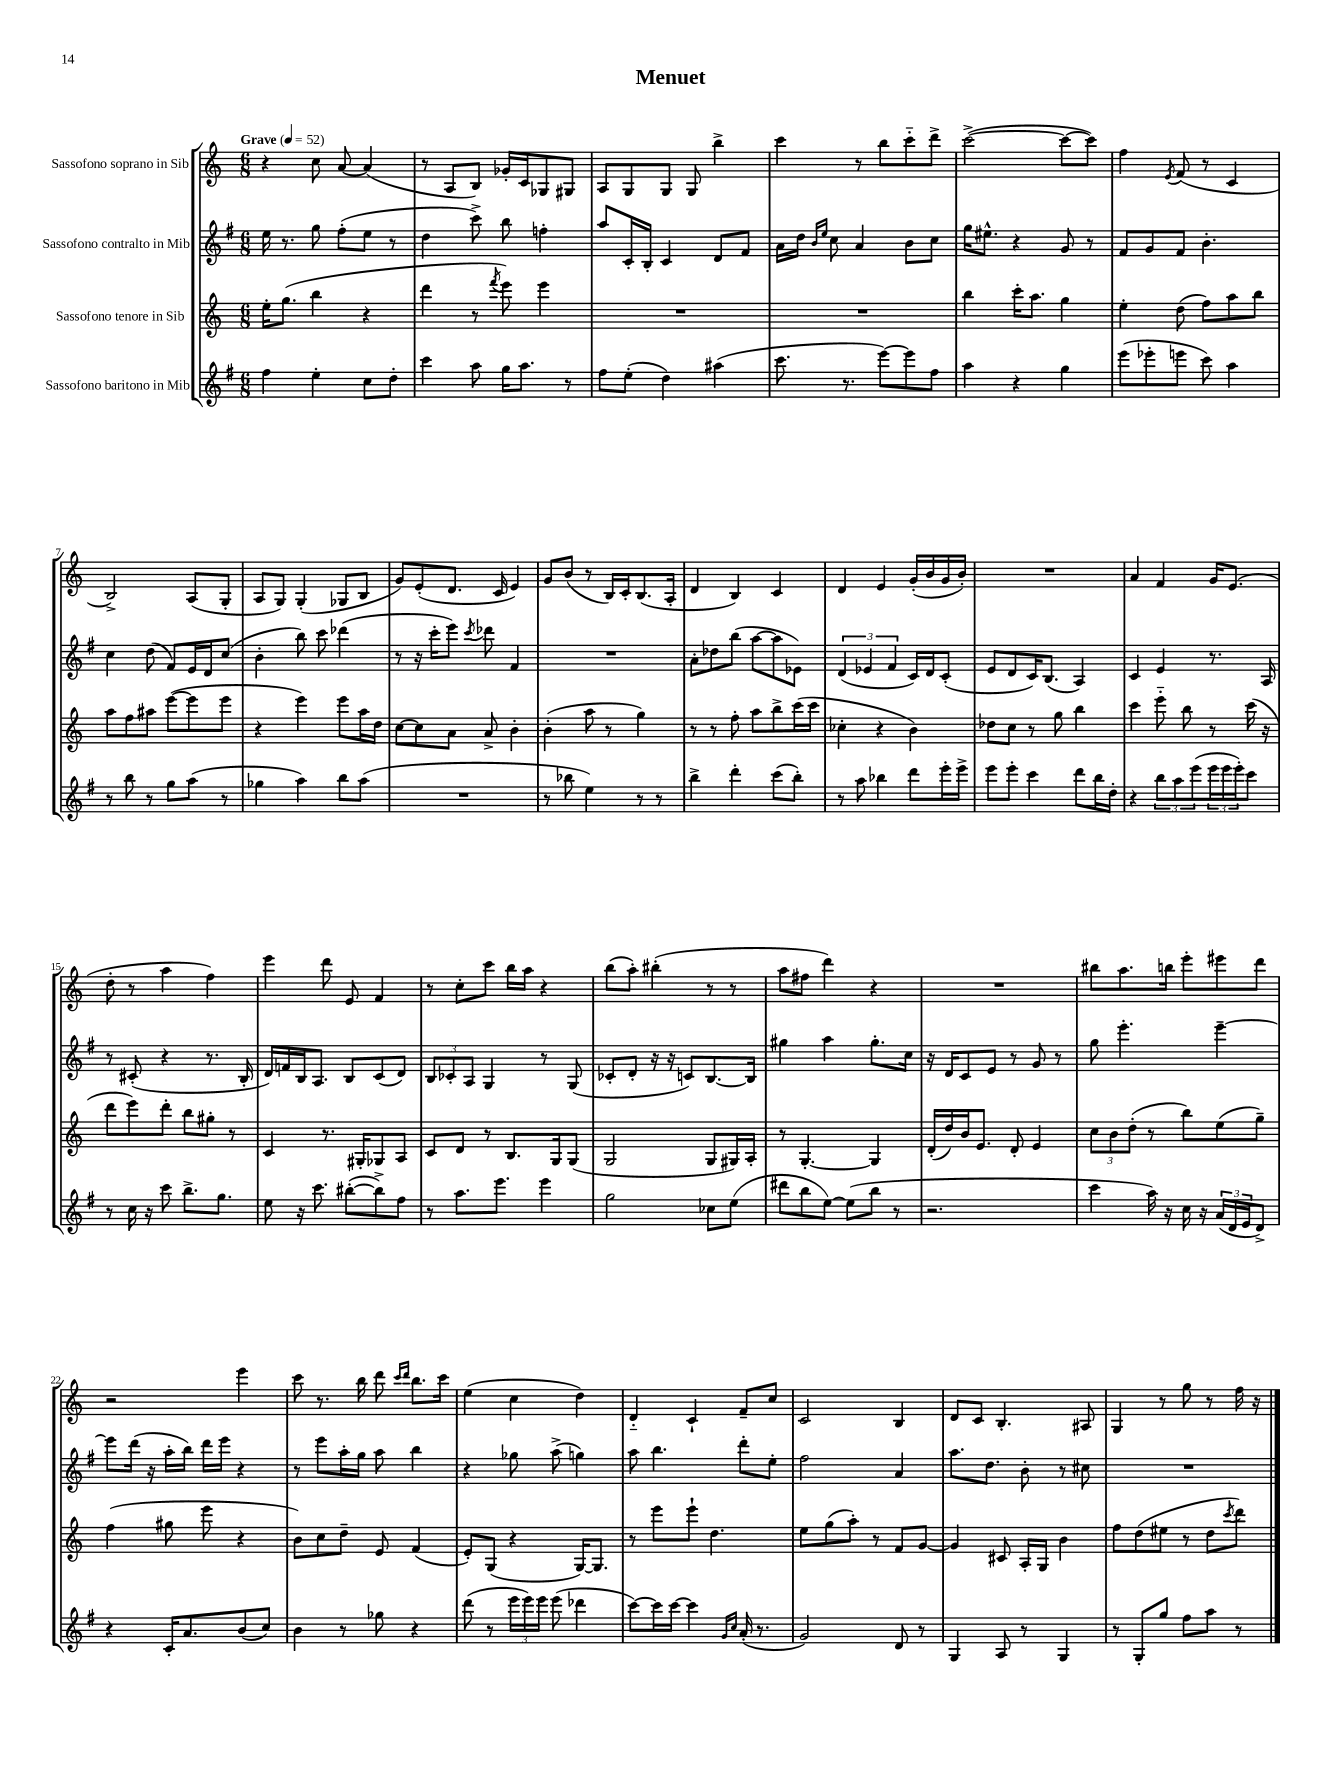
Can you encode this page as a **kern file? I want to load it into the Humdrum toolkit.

**kern	**kern	**kern	**kern
*part4	*part3	*part2	*part1
*staff4	*staff3	*staff2	*staff1
*I"Sassofono baritono in Mib	*I"Sassofono tenore in Sib	*I"Sassofono contralto in Mib	*I"Sassofono soprano in Sib
*clefG2	*clefG2	*clefG2	*clefG2
*k[f#]	*k[]	*k[f#]	*k[]
*M6/8	*M6/8	*M6/8	*M6/8
*MM52	*MM52	*MM52	*MM52
=1	=1	=1	=1
!	!	!	!LO:TX:a:B:t=Grave
4ff#\	16ee'\KL	16ee\	4r
.	(8.gg\J	8.r	.
4ee'\	4bb\	8gg\	8cc\
.	.	(8ff#'\L	[8a/
8cc\L	4r	8ee\J	(4a/]
8dd'\J	.	8r	.
=2	=2	=2	=2
4ccc\	4ddd\	4dd\	8r
.	.	.	8A/L
8aa\	8r	8ccc^\)	8B/J)
.	8qfff/	.	.
16gg\KL	8eee\)	8bb\	16g-X'/LL
8.aa\J	.	.	16c/J
.	4eee\	4ffn'\	8G-X/
8r	.	.	8G#X/J
=3	=3	=3	=3
8ff#\L	2.r	8aa/L	8A/L
(8ee'\J	.	16c'/L	8G/
.	.	16B'/JJ	.
4dd\)	.	4c/	8G/J
.	.	.	8G/
(4aa#X\	.	8d/L	4bb^\
.	.	8f#/J	.
=4	=4	=4	=4
8.ccc\	2.r	16a\LL	4ccc\
.	.	16dd\JJ	.
.	.	16qqb/LL	.
.	.	16qqee/JJ	.
.	.	8cc\	.
8.r	.	.	.
.	.	4a/	8r
[8eee\L)	.	.	8bb\L
8eee\]	.	8b\L	8ccc\
8ff#\J	.	8cc\J	8ddd^\J
=5	=5	=5	=5
4aa\	4bb\	16gg\KL	([2ccc^\
.	.	8.ee#X^^\J	.
4r	16ccc'\KL	4r	.
.	8.aa\J	.	.
4gg\	4gg\	8g/	8ccc\L_
.	.	8r	8ccc\J])
=6	=6	=6	=6
(8eee\L	4ee'\	8f#/L	4ff\
8eee-X'\	.	8g/	.
.	.	.	8qe/
8eeen\J	(8dd\	8f#/J	(8f/
8ccc\)	8ff\L)	4.b'\	8r
4aa\	8aa\	.	4c/
.	8bb\J	.	.
!!LO:LB:g=z
=7	=7	=7	=7
8r	8aa\L	4cc\	2B^/)
8bb\	8ff\	.	.
8r	8aa#X\J	(8dd\	.
8gg\L	([8eee\L	8f#/L)	.
(8aa\J	8eee\]	16e/L	(8A/L
.	.	16d/J	.
8r	8eee\J	(8cc/J	8G'/J
=8	=8	=8	=8
4gg-X\	4r	4b'\	8A/L
.	.	.	8G/J)
4aa\)	4eee\)	8bb\)	(4G'/
.	.	8ccc\	.
8bb\L	8eee\L	(4ddd-X\	8G-X/L
(8aa\J	16aa\L	.	8B/J
.	16dd\JJ	.	.
=9	=9	=9	=9
2.r	[8cc\L	8r	8g/L)
.	8cc\]	16r	(8e'/
.	.	16ccc'\KL	.
.	8a\J	8eee\J)	8.d/J
.	.	8qccc/	.
.	8a^/	8ddd-X\	.
.	.	.	16c/
.	4b'\	4f#/	4e/)
=10	=10	=10	=10
8r	(4b'\	2.r	8g/L
8bb-X\	.	.	(8b/J
4ee\)	8aa\	.	8r
.	8r	.	16B/LL)
.	.	.	16c'/J
8r	4gg\)	.	(8.B/
8r	.	.	.
.	.	.	16A'/Jk
=11	=11	=11	=11
4bb^\	8r	8a'\L	4d/
.	8r	8dd-X\	.
4ddd'\	8ff'\	(8bb\J	4B/)
.	8aa\L	[8aa\L	.
(8ccc\L	8bb^\	8aa\]	4c/
8bb'\J)	(16ccc\L	8e-X\J)	.
.	16ccc\JJ	.	.
=12	=12	=12	=12
8r	4cc-X'\	(6d/	4d/
8aa\	.	.	.
.	.	6e-X/	.
4bb-X\	4r	.	4e/
.	.	6f#/	.
8ddd\L	4b\)	16c/LL)	(16g'/LL
.	.	16d/J	16b/
16eee'\L	.	(8c'/J	16g/
16eee^\JJ	.	.	16b'/JJ)
=13	=13	=13	=13
8eee\L	8dd-X\L	8e/L	2.r
8eee'\J	8cc\J	8d/	.
4ccc\	8r	16c/K)	.
.	.	(8.B/J	.
.	8gg\	.	.
8ddd\L	4bb\	4A/)	.
16bb\L	.	.	.
16dd'\JJ	.	.	.
=14	=14	=14	=14
4r	4ccc\	4c/	4a/
12bb\L	8eee\	4e/	4f/
12aa\	.	.	.
.	8bb\	.	.
(12eee\	.	.	.
24eee\L	8r	8.r	16g/KL
24eee\	.	.	.
.	.	.	(8.e/J
24eee'\J)	.	.	.
8ccc\J	(16ccc\	.	.
.	16r	16A/	.
!!LO:LB:g=z
=15	=15	=15	=15
8r	8ddd\L	8r	8dd'\
16cc\	8eee\)	(8c#X'/	8r
16r	.	.	.
8ccc\	8ddd'\J	4r	4aa\
8.bb^\L	8bb\L	.	.
.	8gg#X'\J	8.r	4ff\)
8.gg\J	.	.	.
.	8r	.	.
.	.	16B'/	.
=16	=16	=16	=16
8ee\	4c/	16d/LL)	4eee\
.	.	16fn/	.
16r	.	16B/J	.
8.ccc\	.	8.A/J	.
.	8.r	.	8ddd\
([8bb#X'\L	.	8B/L	8e/
.	16G#X'/KL	.	.
8bb#^\])	8G-X/	(8c/	4f/
8ff#\J	8A/J	8d/J)	.
=17	=17	=17	=17
8r	8c/L	12B/L	8r
.	.	12c-X'/	.
8.aa\L	8d/J	.	8cc'\L
.	.	12A/J	.
.	8r	4G/	8ccc\J
8.eee\J	.	.	.
.	8.B/L	.	16bb\LL
.	.	.	16aa\JJ
4eee\	.	8r	4r
.	16G/k	.	.
.	(8G/J	(8G/	.
=18	=18	=18	=18
2gg\	2G/	8c-X'/L	(8bb\L
.	.	8d'/J	8aa'\J)
.	.	16r	(4bb#X'\
.	.	16r	.
.	.	8cn/L)	.
8cc-X\L	8G/L	[8.B/	8r
(8ee\J	16G#X/L)	.	8r
.	16A'/JJ	16B/Jk]	.
=19	=19	=19	=19
8ddd#X\L	8r	4gg#X\	8aa\L
8bb\	[4.G'/	.	8ff#X\J
[8ee\J)	.	4aa\	4ddd\)
(8ee\L]	.	.	.
8bb\J	4G/]	8.gg#'\L	4r
8r	.	.	.
.	.	16cc\Jk	.
=20	=20	=20	=20
2.r	(16d'/LL	16r	2.r
.	16dd/)	16d/KL	.
.	16b/J	8c/	.
.	8.e/J	.	.
.	.	8e/J	.
.	8d'/	8r	.
.	4e/	8g/	.
.	.	8r	.
=21	=21	=21	=21
4ccc\	12cc\L	8gg\	8bb#X\L
.	12b\	.	.
.	.	4.eee'\	8.aa\
.	(12dd'\J	.	.
16aa\)	8r	.	.
16r	.	.	16bbn\Jk
16cc\	8bb\L)	.	8eee'\L
16r	.	.	.
(24a/LL	(8ee\	[4eee~\	8eee#X\
24d/	.	.	.
24e/J	.	.	.
8d^/J)	8gg~\J)	.	8ddd\J
!!LO:LB:g=z
=22	=22	=22	=22
4r	(4ff\	8eee\L]	2r
.	.	(16ddd\Jk	.
.	.	16r	.
16c'/KL	8gg#X\	16aa'\LL	.
8.a/	.	16bb\JJ)	.
.	8eee\	16ddd\LL	.
.	.	16eee\JJ	.
(8b/	4r	4r	4eee\
8cc/J)	.	.	.
=23	=23	=23	=23
4b\	8b\L)	8r	8ccc\
.	8cc\	8eee\L	8.r
8r	8dd~\J	16aa'\L	.
.	.	16gg\JJ	16bb\
8gg-X\	8e/	8aa\	8ddd\
.	.	.	16qqccc/LL
.	.	.	16qqddd/JJ
4r	(4f/	4bb\	8.bb\L
.	.	.	16ccc\Jk
=24	=24	=24	=24
(8ddd\	8e'/L)	4r	(4ee\
8r	(8G/J	.	.
24eee\LL	4r	8gg-X\	4cc\
24eee\)	.	.	.
24eee\JJ	.	.	.
(8eee\	.	(8aa^\	.
4ddd-X\	[16G/KL)	4ggn\)	4dd\)
.	8.G/J]	.	.
=25	=25	=25	=25
[8ccc\L)	8r	8aa\	4d/
16ccc\L]	8eee\L	4.bb\	.
[16ccc\JJ	.	.	.
4ccc\]	8eee`\J	.	4c`/
.	4.dd\	.	.
16qqg/LL	.	.	.
16qqcc/JJ	.	.	.
(16a'/	.	8ddd'\L	8f~/L
8.r	.	.	.
.	.	8ee'\J	8cc/J
=26	=26	=26	=26
2g/)	8ee\L	2ff#\	2c/
.	(8gg\	.	.
.	8aa'\J)	.	.
.	8r	.	.
8d/	8f/L	4a/	4B/
8r	[8g/J	.	.
=27	=27	=27	=27
4G/	4g/]	8.aa\L	8d/L
.	.	.	8c/J
.	.	8.dd\J	.
8A/	8c#X/	.	4.B'/
8r	16A'/LL	8b'\	.
.	16G/JJ	.	.
4G/	4b\	8r	.
.	.	8cc#X\	8A#X/
=28	=28	=28	=28
8r	8ff\L	2.r	4G/
8G'/L	(8dd\	.	.
8gg/J	8ee#X\J	.	8r
8ff#\L	8r	.	8gg\
8aa\J	8dd\L	.	8r
.	8qccc/	.	.
8r	8ddd\J)	.	16ff\
.	.	.	16r
==	==	==	==
*-	*-	*-	*-
